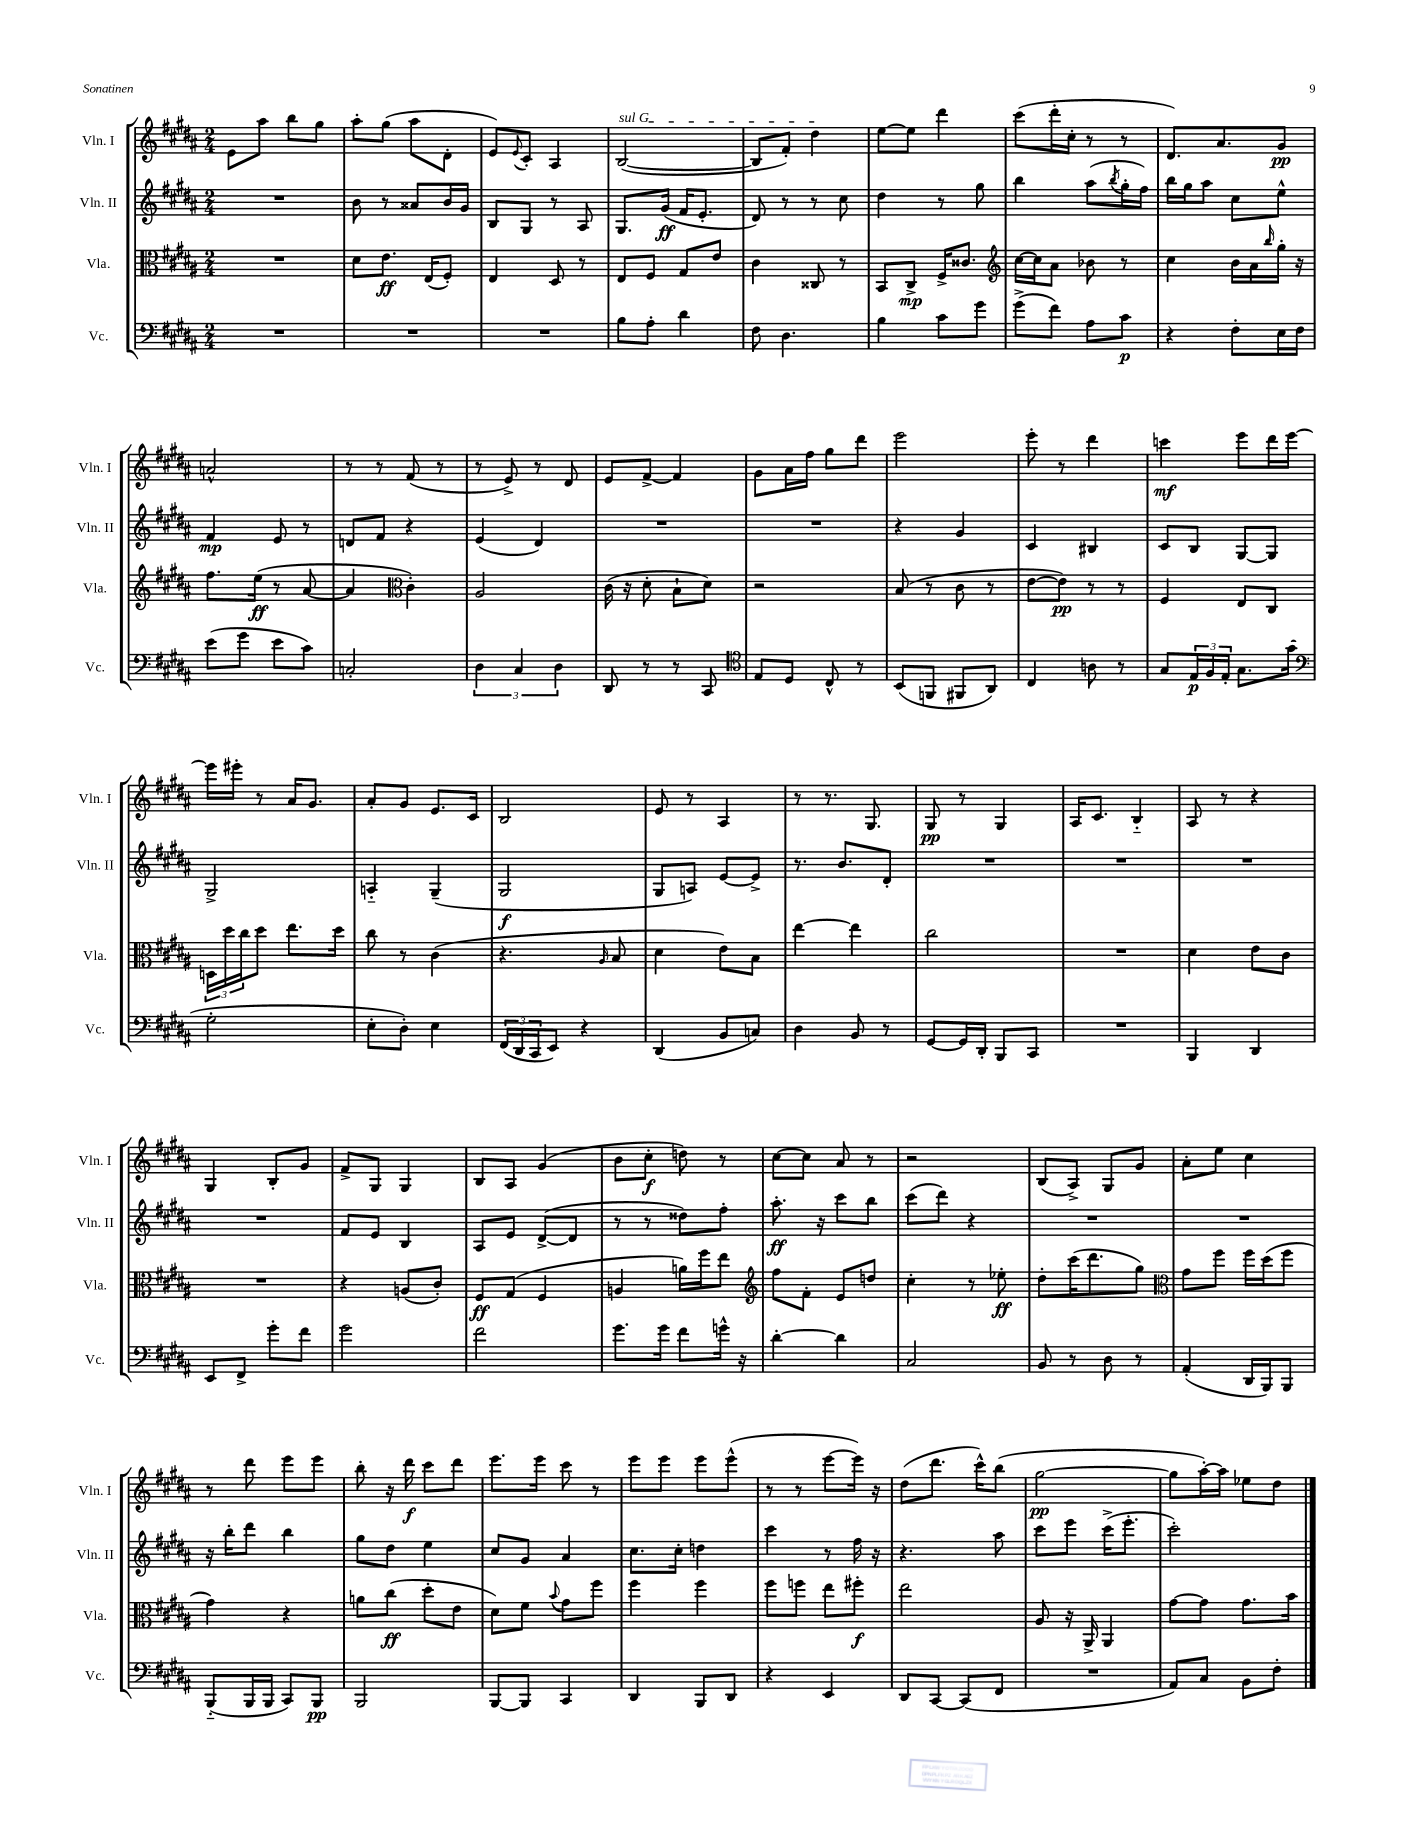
<<
\new StaffGroup <<
\new Staff = "s0" \with { instrumentName = "Vln. I" shortInstrumentName = "Vln. I" } {
    \clef treble \key b \major \numericTimeSignature \time 2/4
    e'8 ais''8 b''8 gis''8 |
    ais''8-. gis''8( ais''8 dis'8-. |
    e'8) \appoggiatura { e'8 } cis'8-. ais4 |
    \once \override TextSpanner.bound-details.left.text = \markup { \italic "sul G" } b2~\startTextSpan( |
    b8 fis'8-.) dis''4\stopTextSpan |
    e''8~ e''8 dis'''4 |
    cis'''8( dis'''16-. cis''16-. r8 r8 |
    dis'8.) ais'8. gis'8\pp |
    a'2-^ |
    r8 r8 fis'8( r8 |
    r8 e'8->) r8 dis'8 |
    e'8 fis'8~-> fis'4 |
    gis'8 ais'16 fis''16 gis''8 dis'''8 |
    e'''2 |
    e'''8-. r8 dis'''4 |
    c'''4\mf e'''8 dis'''16 e'''16~ |
    e'''16 eis'''16-. r8 ais'16 gis'8. |
    ais'8-. gis'8 e'8. cis'16 |
    b2 |
    e'8 r8 ais4 |
    r8 r8. gis8. |
    gis8\pp r8 gis4 |
    ais16 cis'8. b4-_ |
    ais8 r8 r4 |
    gis4 b8-. gis'8 |
    fis'8-> gis8 gis4 |
    b8 ais8 gis'4( |
    b'8 cis''8-.\f d''8) r8 |
    cis''8~ cis''8 ais'8 r8 |
    r2 |
    b8( ais8->) gis8 gis'8 |
    ais'8-. e''8 cis''4 |
    r8 dis'''8 e'''8 e'''8 |
    b''8-. r16 dis'''16\f cis'''8 dis'''8 |
    e'''8. e'''16 cis'''8 r8 |
    e'''8 e'''8 e'''8 e'''8-^( |
    r8 r8 e'''8~ e'''16) r16 |
    dis''8( dis'''8. cis'''16-^) b''8( |
    gis''2~\pp |
    gis''8 ais''16~-.) ais''16 ees''8 dis''8 \bar "|." |
}
\new Staff = "s1" \with { instrumentName = "Vln. II" shortInstrumentName = "Vln. II" } {
    \clef treble \key b \major \numericTimeSignature \time 2/4
    R2 |
    b'8 r8 aisis'8 b'16 gis'16 |
    b8 gis8 r8 ais8 |
    gis8. gis'16\ff( fis'16 e'8.-. |
    dis'8) r8 r8 cis''8 |
    dis''4 r8 gis''8 |
    b''4 ais''8( \acciaccatura { b''8 } gis''16-. fis''16) |
    b''16 gis''16 ais''8 cis''8 e''8-^ |
    fis'4\mp e'8 r8 |
    d'8 fis'8 r4 |
    e'4( dis'4) |
    R2 |
    R2 |
    r4 gis'4 |
    cis'4 bis4 |
    cis'8 b8 gis8~ gis8 |
    gis2-> |
    a4-_ gis4--( |
    gis2\f |
    gis8 a8) e'8~ e'8-> |
    r8. b'8. dis'8-. |
    R2 |
    R2 |
    R2 |
    R2 |
    fis'8 e'8 b4 |
    ais8 e'8 dis'8~->( dis'8 |
    r8 r8 disis''8) fis''8-. |
    ais''8.-.\ff r16 cis'''8 b''8 |
    cis'''8( dis'''8) r4 |
    R2 |
    R2 |
    r16 b''16-. dis'''8 b''4 |
    gis''8 dis''8 e''4 |
    cis''8 gis'8 ais'4 |
    cis''8. cis''16-. d''4 |
    cis'''4 r8 fis''16 r16 |
    r4. ais''8 |
    cis'''8 e'''8 cis'''16->( e'''8.-. |
    cis'''2-.) \bar "|." |
}
\new Staff = "s2" \with { instrumentName = "Vla." shortInstrumentName = "Vla." } {
    \clef alto \key b \major \numericTimeSignature \time 2/4
    R2 |
    dis'8 e'8.\ff e16( fis8-.) |
    e4 dis8 r8 |
    e8 fis8 gis8 e'8 |
    cis'4 cisis8 r8 |
    b,8 cis8->\mp fis16-> cisis'8. |
    \clef treble cis''16~ cis''16 ais'8 bes'8 r8 |
    cis''4 b'16 ais'16 \grace { b''16 } gis''16-. r16 |
    fis''8. e''16\ff( r8 ais'8~ |
    ais'4 \clef alto cis'4-.) |
    ais2 |
    cis'16( r16 dis'8-. b8-! dis'8) |
    r2 |
    b8( r8 cis'8 r8 |
    e'8~ e'8\pp) r8 r8 |
    fis4 e8 cis8 |
    \tuplet 3/2 { d16 dis''16 cis''16 } dis''8 e''8. dis''16 |
    cis''8 r8 cis'4( |
    r4. \grace { ais16 } b8 |
    dis'4 e'8) b8 |
    e''4~ e''4 |
    cis''2 |
    R2 |
    dis'4 e'8 cis'8 |
    R2 |
    r4 a8( cis'8-.) |
    fis8\ff gis8( fis4 |
    a4 a'16) fis''16 e''8 |
    \clef treble fis''8 fis'8-. e'8 d''8 |
    cis''4-. r8 ees''8-.\ff |
    dis''8-. cis'''16( dis'''8. gis''8) |
    \clef alto gis'8 fis''8 fis''16 dis''16( fis''8 |
    gis'4) r4 |
    a'8 cis''8\ff( dis''8-. e'8 |
    dis'8) fis'8 \appoggiatura { b'8 } gis'8 fis''8 |
    fis''4 fis''4 |
    fis''8 f''8 e''8 fis''8-.\f |
    e''2 |
    ais8 r16 ais,16-> ais,4 |
    gis'8~ gis'8 gis'8. b'16 \bar "|." |
}
\new Staff = "s3" \with { instrumentName = "Vc." shortInstrumentName = "Vc." } {
    \clef bass \key b \major \numericTimeSignature \time 2/4
    R2 |
    R2 |
    R2 |
    b8 ais8-. dis'4 |
    fis8 dis4. |
    b4 cis'8 gis'8 |
    gis'8->( fis'8) ais8 cis'8\p |
    r4 fis8-. e16 fis16 |
    e'8( gis'8 e'8 cis'8) |
    c2-. |
    \tuplet 3/2 { dis4 cis4 dis4 } |
    dis,8 r8 r8 cis,8 |
    \clef tenor e8 dis8 cis8-^ r8 |
    b,8( f,8 fis,8 ais,8) |
    cis4 a8 r8 |
    gis8 \tuplet 3/2 { e16\p fis16 e16-. } gis8. gis'16( |
    \clef bass gis2-. |
    e8-. dis8-.) e4 |
    \tuplet 3/2 { fis,16( dis,16 cis,16 } e,8) r4 |
    dis,4( b,8 c8) |
    dis4 b,8 r8 |
    gis,8~ gis,16 dis,16-. b,,8 cis,8 |
    R2 |
    b,,4 dis,4 |
    e,8 fis,8-> gis'8-. fis'8 |
    gis'2 |
    fis'2 |
    gis'8. gis'16 fis'8 g'16-^ r16 |
    dis'4~-. dis'4 |
    cis2 |
    b,8 r8 dis8 r8 |
    ais,4-.( dis,16 b,,16) b,,8 |
    b,,8-_( b,,16 b,,16 cis,8) b,,8\pp |
    b,,2 |
    b,,8~ b,,8 cis,4 |
    dis,4 b,,8 dis,8 |
    r4 e,4 |
    dis,8 cis,8~ cis,8( fis,8 |
    R2 |
    ais,8) cis8 b,8 fis8-. \bar "|." |
}
>>
>>
\layout { \context { \Score \remove "Bar_number_engraver" } }
